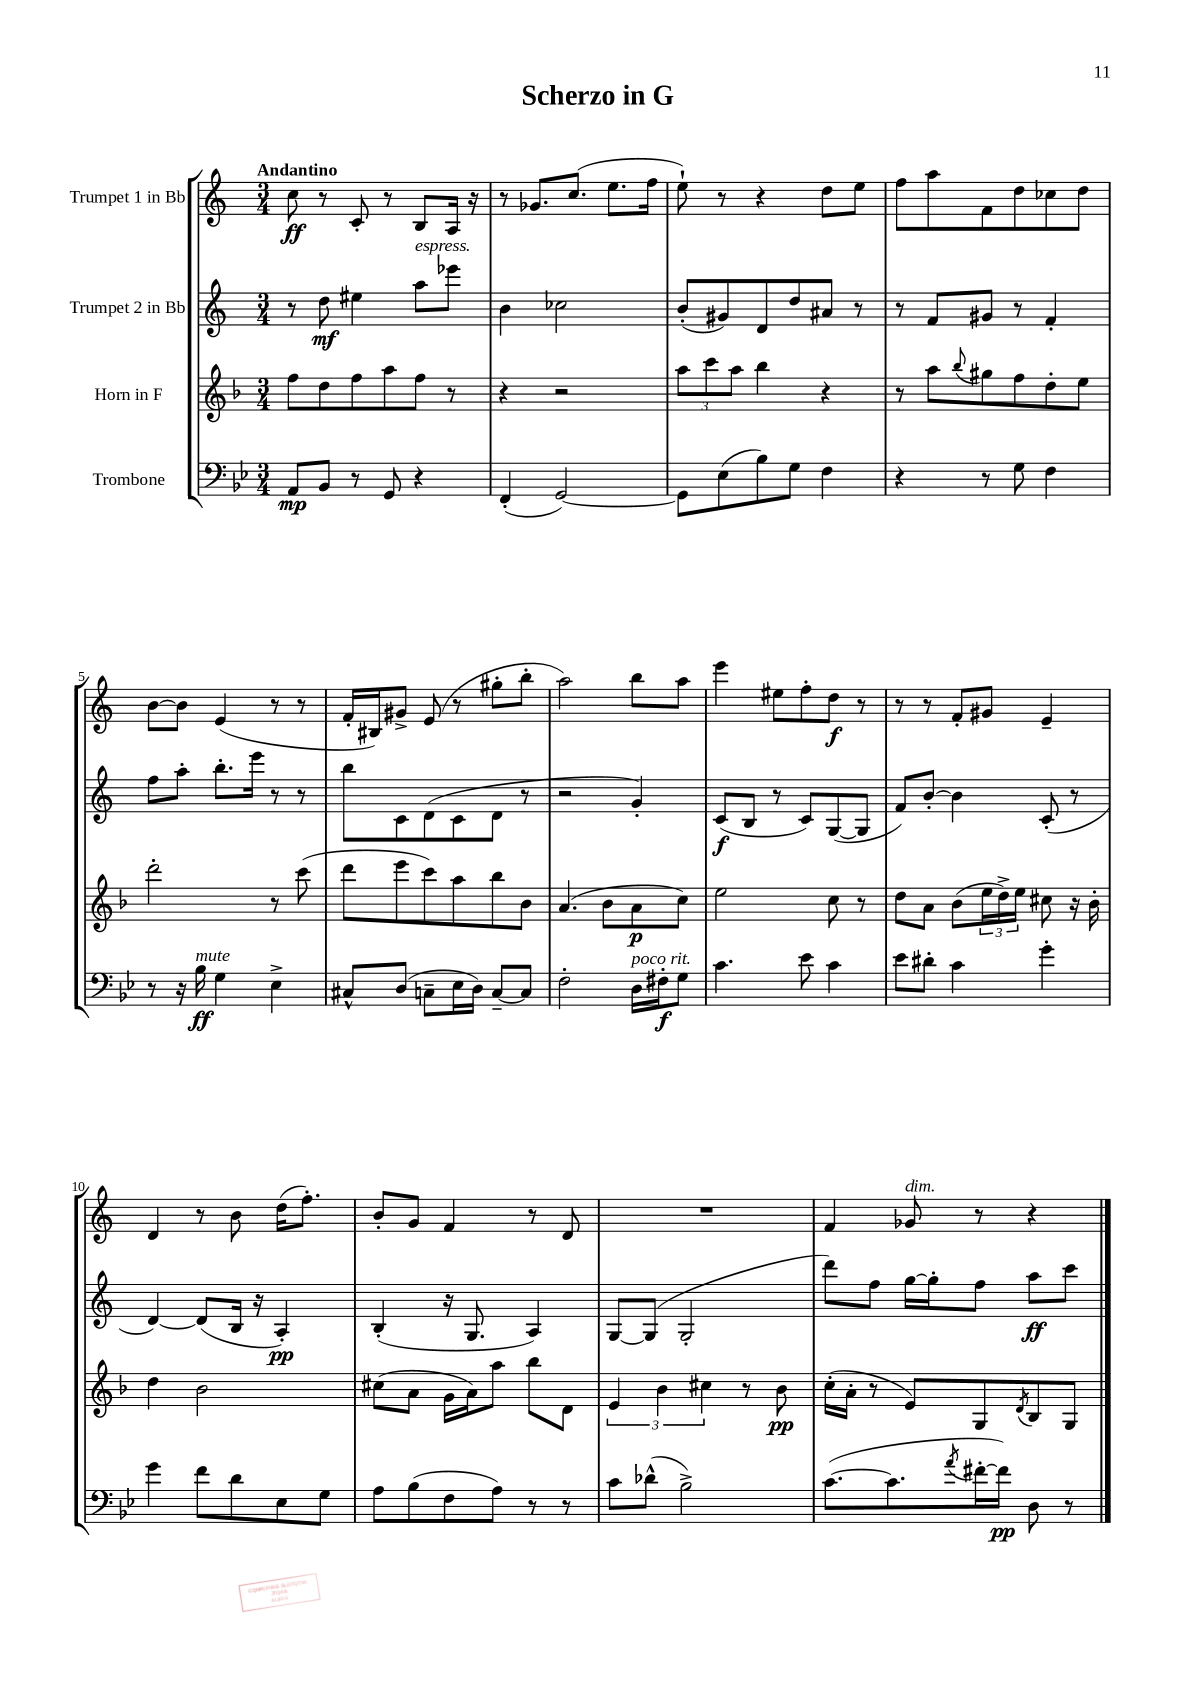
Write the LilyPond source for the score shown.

\header { title = "Scherzo in G" }
<<
\new StaffGroup <<
\new Staff = "s0" \with { instrumentName = "Trumpet 1 in Bb" } {
    \clef treble \key c \major \numericTimeSignature \time 3/4 \tempo "Andantino"
    c''8\ff r8 c'8-. r8 b8 a16 r16 |
    r8 ges'8. c''8.( e''8. f''16 |
    e''8-!) r8 r4 d''8 e''8 |
    f''8 a''8 f'8 d''8 ces''8 d''8 |
    b'8~ b'8 e'4( r8 r8 |
    f'16-. bis16) gis'8-> e'8( r8 gis''8-. b''8-. |
    a''2) b''8 a''8 |
    e'''4 eis''8 f''8-. d''8\f r8 |
    r8 r8 f'8-. gis'8 e'4-- |
    d'4 r8 b'8 d''16( f''8.-.) |
    b'8-. g'8 f'4 r8 d'8 |
    R2. |
    f'4 ges'8^\markup { \italic "dim." } r8 r4 \bar "|." |
}
\new Staff = "s1" \with { instrumentName = "Trumpet 2 in Bb" } {
    \clef treble \key c \major \numericTimeSignature \time 3/4
    r8 d''8\mf eis''4 a''8^\markup { \italic "espress." } ees'''8 |
    b'4 ces''2 |
    b'8-.( gis'8) d'8 d''8 ais'8 r8 |
    r8 f'8 gis'8 r8 f'4-. |
    f''8 a''8-. b''8.-. e'''16 r8 r8 |
    b''8 c'8 d'8( c'8 d'8 r8 |
    r2 g'4-.) |
    c'8\f( b8 r8 c'8) g8~( g8 |
    f'8) b'8~-. b'4 c'8-.( r8 |
    d'4~) d'8( b16 r16 a4-.\pp) |
    b4-.( r16 g8. a4) |
    g8~ g8( g2-. |
    d'''8) f''8 g''16~ g''16-. f''8 a''8\ff c'''8 \bar "|." |
}
\new Staff = "s2" \with { instrumentName = "Horn in F" } {
    \clef treble \key f \major \numericTimeSignature \time 3/4
    f''8 d''8 f''8 a''8 f''8 r8 |
    r4 r2 |
    \tuplet 3/2 { a''8 c'''8 a''8 } bes''4 r4 |
    r8 a''8 \appoggiatura { bes''8 } gis''8 f''8 d''8-. e''8 |
    d'''2-. r8 c'''8( |
    d'''8 e'''8 c'''8) a''8 bes''8 bes'8 |
    a'4.( bes'8 a'8\p c''8) |
    e''2 c''8 r8 |
    d''8 a'8 bes'8( \tuplet 3/2 { e''16 d''16->) e''16 } cis''8 r16 bes'16-. |
    d''4 bes'2 |
    cis''8( a'8 g'16 a'16) a''8 bes''8 d'8 |
    \tuplet 3/2 { e'4 bes'4 cis''4 } r8 bes'8\pp |
    c''16-.( a'16-. r8 e'8) g8 \acciaccatura { d'8 } bes8 g8 \bar "|." |
}
\new Staff = "s3" \with { instrumentName = "Trombone" } {
    \clef bass \key bes \major \numericTimeSignature \time 3/4
    a,8\mp bes,8 r8 g,8 r4 |
    f,4-.( g,2~) |
    g,8 ees8( bes8) g8 f4 |
    r4 r8 g8 f4 |
    r8 r16 bes16\ff^\markup { \italic "mute" } g4 ees4-> |
    cis8-^ d8( c8-- ees16 d16) c8~-- c8 |
    f2-. d16^\markup { \italic "poco rit." } fis16-.\f g8 |
    c'4. ees'8 c'4 |
    ees'8 dis'8-. c'4 g'4-. |
    g'4 f'8 d'8 ees8 g8 |
    a8 bes8( f8 a8) r8 r8 |
    c'8 des'8-^( bes2->) |
    c'8.~( c'8. \acciaccatura { a'8 } fis'16~-. fis'16\pp) d8 r8 \bar "|." |
}
>>
>>
